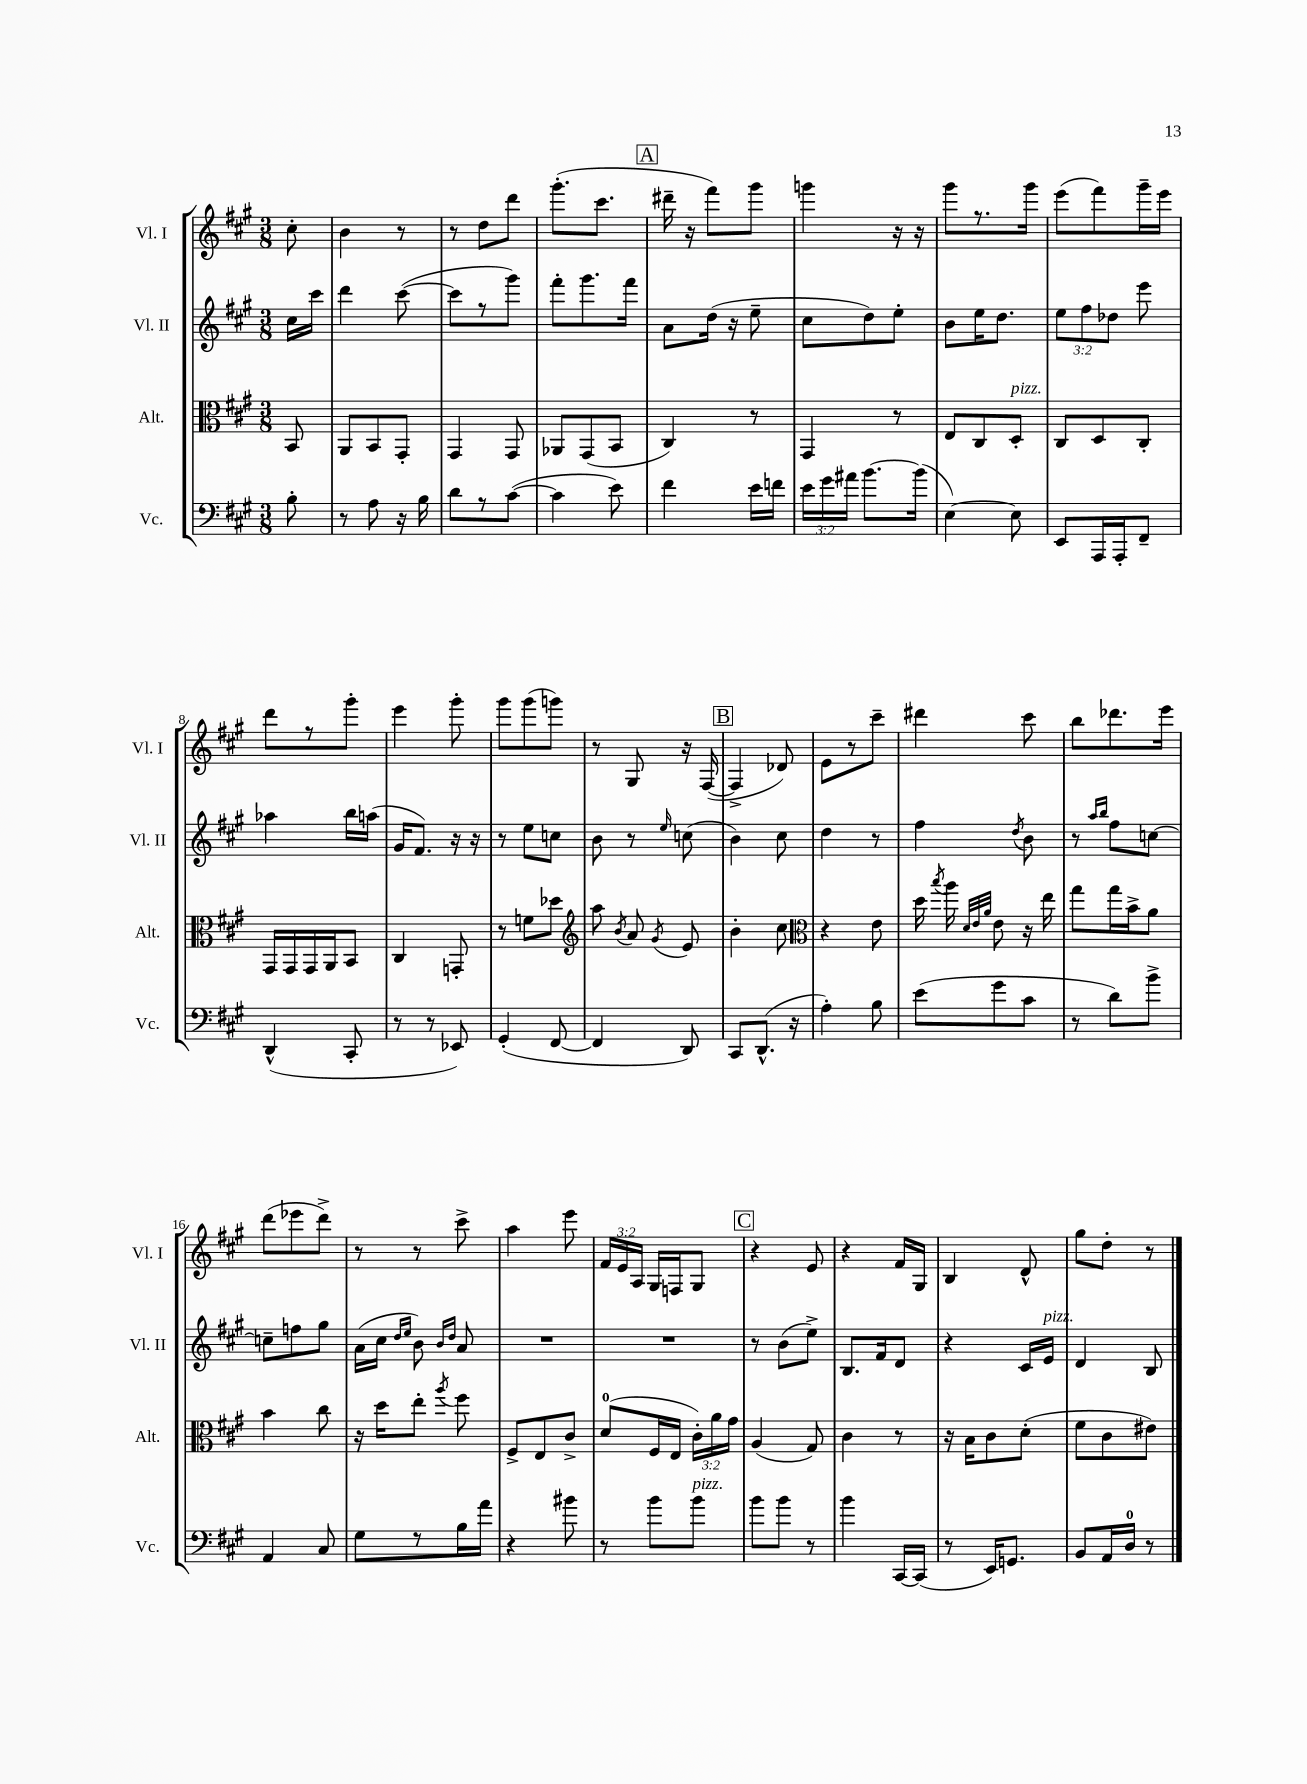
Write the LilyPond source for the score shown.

<<
\new StaffGroup <<
\new Staff = "s0" \with { instrumentName = "Vl. I" shortInstrumentName = "Vl. I" } {
    \clef treble \key a \major \numericTimeSignature \time 3/8 \override Staff.TupletNumber.text = #tuplet-number::calc-fraction-text \partial 8
    \autoBeamOff cis''8-. |
    b'4 r8 |
    r8 d''8[ d'''8] |
    gis'''8.[-.( cis'''8.] |
    \mark \markup { \box "A" } dis'''16-- r16 fis'''8[) gis'''8] |
    g'''4 r16 r16 |
    gis'''8[ r8. gis'''16] |
    e'''8[( fis'''8) gis'''16-- e'''16] |
    d'''8[ r8 gis'''8]-. |
    e'''4 gis'''8-. |
    gis'''8[ gis'''8( g'''8]) |
    r8 gis8 r16 fis16~( |
    \mark \markup { \box "B" } fis4-> des'8) |
    e'8[ r8 cis'''8]-- |
    dis'''4 cis'''8 |
    b''8[ des'''8. e'''16] |
    d'''8[( ees'''8 d'''8]->) |
    r8 r8 cis'''8-> |
    a''4 e'''8 |
    \tuplet 3/2 { fis'16[ e'16 a16] } gis16[ f16 gis8] |
    \mark \markup { \box "C" } r4 e'8 |
    r4 fis'16[ gis16] |
    b4 d'8-^ |
    gis''8[ d''8]-. r8 \bar "|." |
}
\new Staff = "s1" \with { instrumentName = "Vl. II" shortInstrumentName = "Vl. II" } {
    \clef treble \key a \major \numericTimeSignature \time 3/8 \override Staff.TupletNumber.text = #tuplet-number::calc-fraction-text \partial 8
    \autoBeamOff cis''16[ cis'''16] |
    d'''4 cis'''8~( |
    cis'''8[ r8 gis'''8]) |
    fis'''8[-. gis'''8. fis'''16] |
    \mark \markup { \box "A" } a'8[ d''16]( r16 e''8-- |
    cis''8[ d''8) e''8]-. |
    b'8[ e''16 d''8.] |
    \tuplet 3/2 { e''8[ fis''8 des''8] } e'''8 |
    aes''4 b''16[ a''16]( |
    gis'16[ fis'8.]) r16 r16 |
    r8 e''8[ c''8] |
    b'8 r8 \grace { e''16 } c''8( |
    \mark \markup { \box "B" } b'4) cis''8 |
    d''4 r8 |
    fis''4 \acciaccatura { d''8 } b'8 |
    r8 \grace { a''16[ b''16] } fis''8[ c''8]~ |
    c''8[-- f''8 gis''8] |
    a'16[( cis''16] \grace { d''16[ e''16] } b'8) \grace { b'16[ d''16] } a'8 |
    R4. |
    R4. |
    \mark \markup { \box "C" } r8 b'8[( e''8]->) |
    b8.[ fis'16 d'8] |
    r4 cis'16[ e'16]^\markup { \italic "pizz." } |
    d'4 b8 \bar "|." |
}
\new Staff = "s2" \with { instrumentName = "Alt." shortInstrumentName = "Alt." } {
    \clef alto \key a \major \numericTimeSignature \time 3/8 \override Staff.TupletNumber.text = #tuplet-number::calc-fraction-text \partial 8
    \autoBeamOff b,8 |
    a,8[ b,8 gis,8]-. |
    gis,4 gis,8 |
    aes,8[ gis,8( b,8] |
    \mark \markup { \box "A" } cis4) r8 |
    gis,4 r8 |
    e8[ cis8 d8]-.^\markup { \italic "pizz." } |
    cis8[ d8 cis8]-. |
    gis,16[ gis,16 gis,16 a,16 b,8] |
    cis4 g,8-. |
    r8 f'8[ des''8] |
    \clef treble a''8 \acciaccatura { b'8 } a'8 \acciaccatura { gis'8 } e'8 |
    \mark \markup { \box "B" } b'4-. cis''8 |
    \clef alto r4 e'8 |
    d''16 \acciaccatura { b''8 } a''16 \grace { d'32[ e'32 a'32] } e'8 r16 e''16 |
    gis''8[ gis''16 b'16-> a'8] |
    b'4 cis''8 |
    r16 d''16[ e''8]-. \acciaccatura { a''8 } fis''8 |
    fis8[-> e8 cis'8]-> |
    d'8[-0( fis16 e16] \tuplet 3/2 { cis'16[-.) a'16 gis'16] } |
    \mark \markup { \box "C" } a4( gis8) |
    cis'4 r8 |
    r16 b16[ cis'8 d'8]-.( |
    fis'8[ cis'8 eis'8]) \bar "|." |
}
\new Staff = "s3" \with { instrumentName = "Vc." shortInstrumentName = "Vc." } {
    \clef bass \key a \major \numericTimeSignature \time 3/8 \override Staff.TupletNumber.text = #tuplet-number::calc-fraction-text \partial 8
    \autoBeamOff b8-. |
    r8 a8 r16 b16 |
    d'8[ r8 cis'8]~( |
    cis'4 e'8) |
    \mark \markup { \box "A" } fis'4 e'16[ f'16] |
    \tuplet 3/2 { e'16[ gis'16 ais'16] } b'8.[~ b'16]( |
    e4~) e8 |
    e,8[ a,,16 a,,16-. fis,8]-- |
    d,4-^( cis,8-. |
    r8 r8 ees,8) |
    gis,4-.( fis,8~ |
    fis,4 d,8) |
    \mark \markup { \box "B" } cis,8[ d,8.]-^( r16 |
    a4-.) b8 |
    e'8[( gis'8 cis'8] |
    r8 d'8[) b'8]-> |
    a,4 cis8 |
    gis8[ r8 b16 a'16] |
    r4 bis'8 |
    r8 b'8[ b'8]^\markup { \italic "pizz." } |
    \mark \markup { \box "C" } b'8[ b'8] r8 |
    b'4 cis,16[~ cis,16]( |
    r8 e,16[) g,8.] |
    b,8[ a,16 d16]-0 r8 \bar "|." |
}
>>
>>
